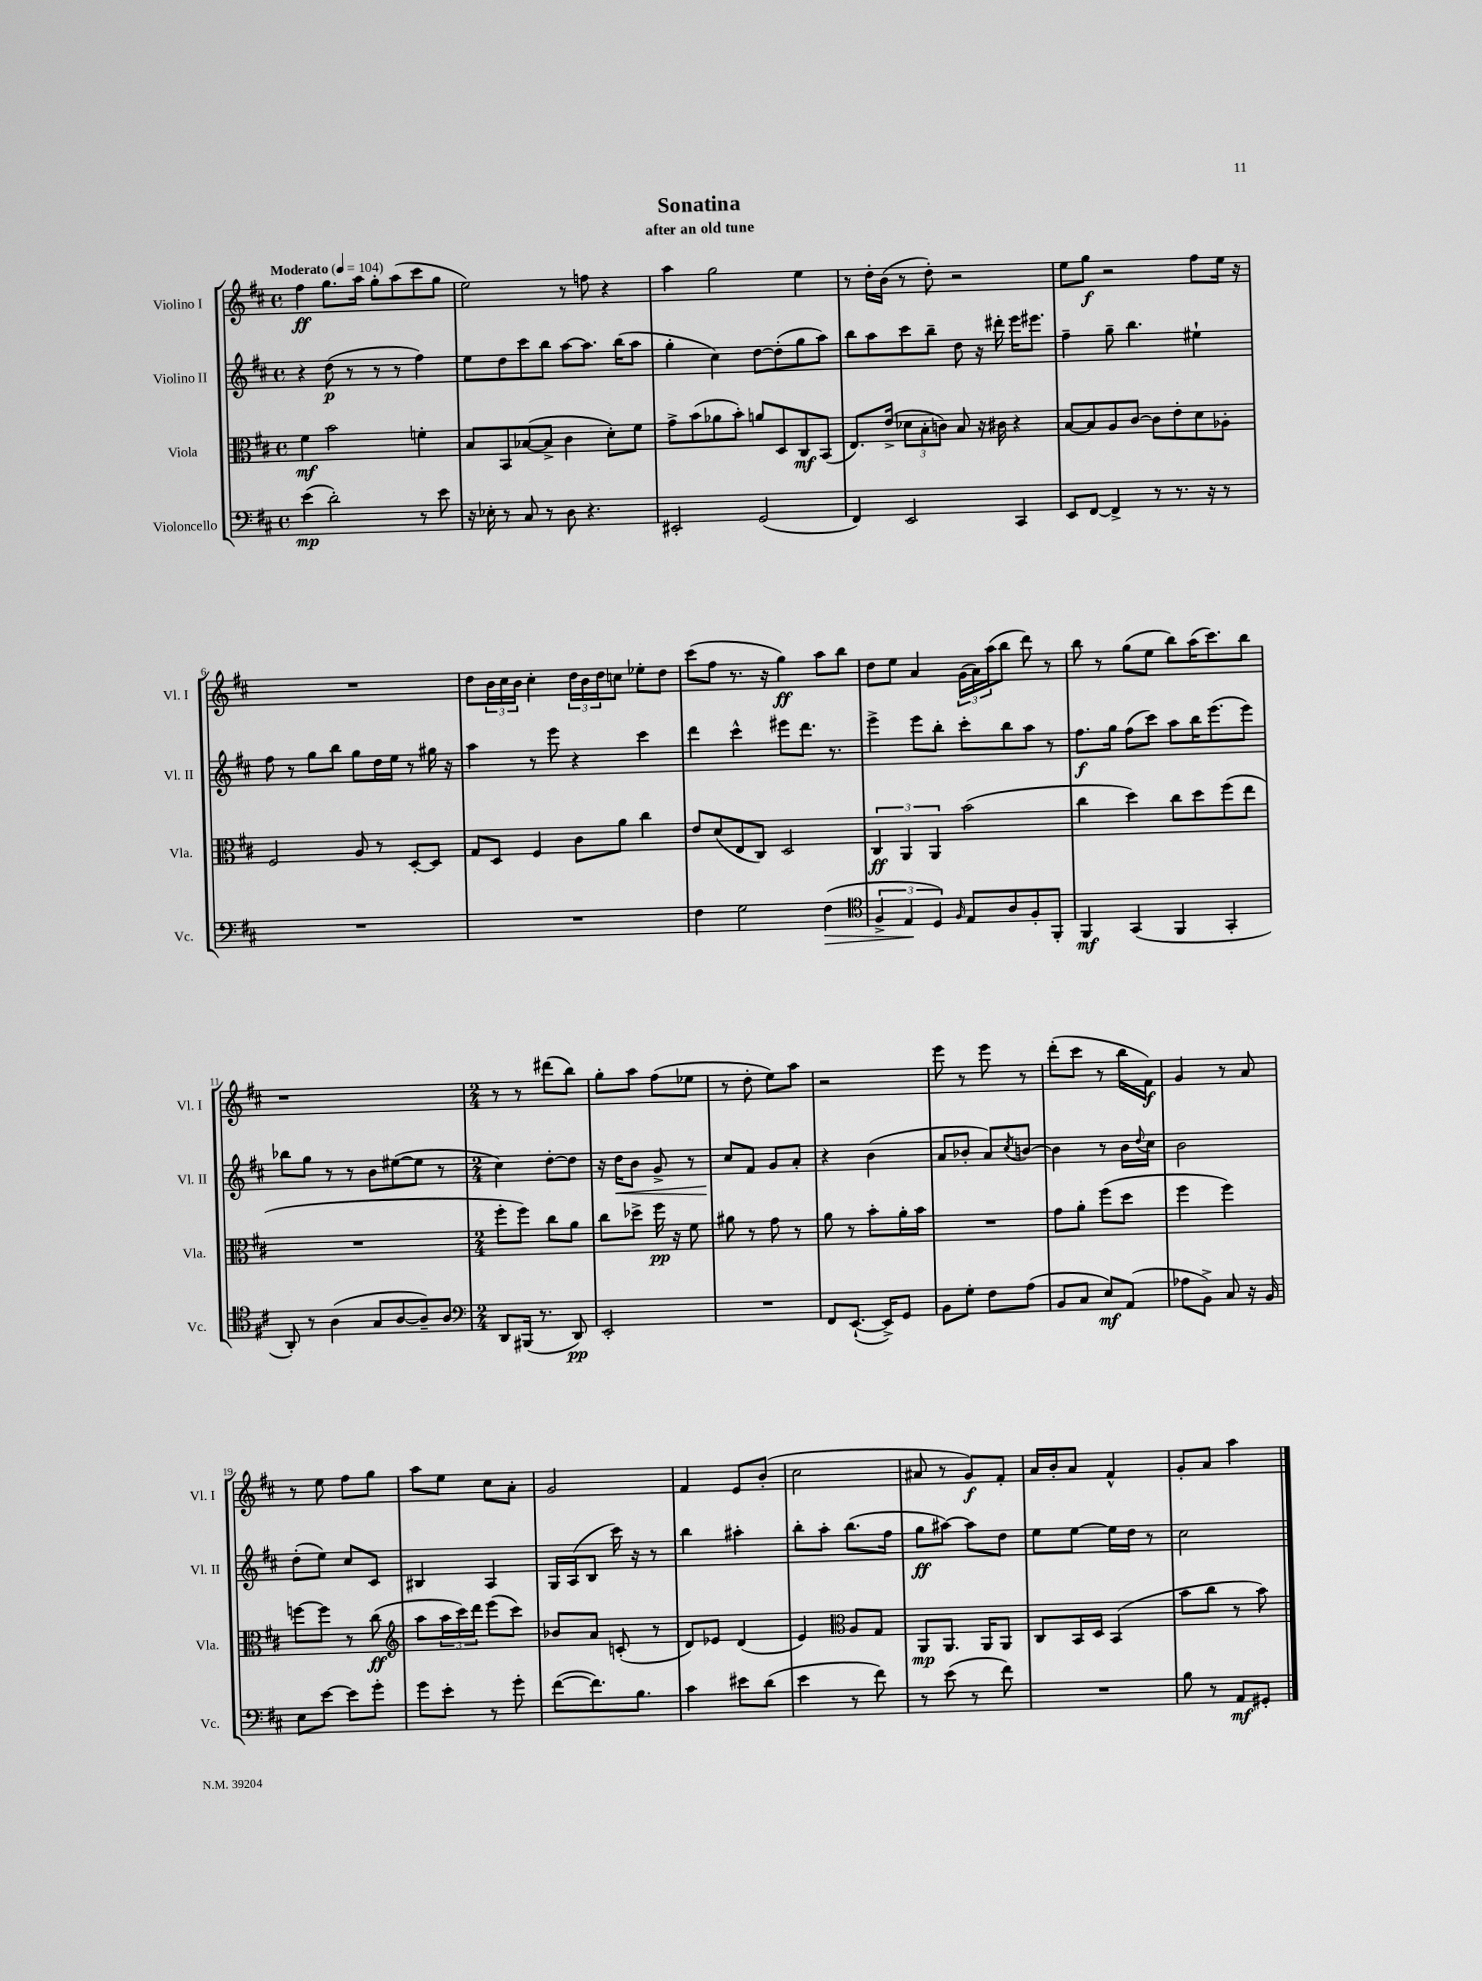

**kern	**kern	**kern	**kern
*staff4	*staff3	*staff2	*staff1
*clefF4	*clefC3	*clefG2	*clefG2
*k[f#c#]	*k[f#c#]	*k[f#c#]	*k[f#c#]
*M4/4	*M4/4	*M4/4	*M4/4
*met(c)	*met(c)	*met(c)	*met(c)
*MM104	*MM104	*MM104	*MM104
(4e	4f#	4r	4ff#
2d')	2b	(8dd	8.gg
.	.	8r	.
.	.	.	16aa
.	.	8r	8gg'
.	.	8r	(8aa
8r	4f'	4ff#)	8ccc#
8e	.	.	8gg
=	=	=	=
16r	8B	8ee	2ee)
16E-'	.	.	.
8r	8BB	8dd	.
8C#	([8B-	8ccc#	.
8r	8B-^]	8bb	.
8D	4c#	[8aa	8r
4.r	.	8.aa]	8ff
.	8d')	.	4r
.	.	(16bb	.
.	8f#	8aa	.
=	=	=	=
2EE#'	8g^	4gg'	4aa
.	(8b	.	.
.	8a-	4cc#)	2gg
.	8b')	.	.
(2GG	8a	[8dd	.
.	8D	(8dd']	.
.	8C#	8gg	4ee
.	(8BB	8aa)	.
=	=	=	=
4FF#)	8.E)	8bb	8r
.	.	8aa	16dd'
.	(16e^	.	(16b
2EE	12d-	8ccc#	8r
.	12B'	.	.
.	.	8bb~	8dd')
.	12c)	.	.
.	8B	8dd	2r
.	16r	16r	.
.	16c#	16ddd#'	.
4CC#	4r	16eee	.
.	.	8.eee#	.
=	=	=	=
8EE	[8B	4ff#~	8ee
[8FF#	8B]	.	8gg
4FF#^]	8A	8gg~	2r
.	[8c#	4.bb	.
8r	8c#]	.	.
8.r	8e'	.	.
.	8d	4ee#`	8ff#
16r	.	.	.
8r	8A-'	.	16ee
.	.	.	16r
=	=	=	=
1r	2F#	8ff#	1r
.	.	8r	.
.	.	8gg	.
.	.	8bb	.
.	8A	8gg	.
.	8r	16dd	.
.	.	16ee	.
.	[8D'	8r	.
.	8D]	16gg#	.
.	.	16r	.
=	=	=	=
1r	8G	4aa	8dd
.	8D	.	24b
.	.	.	24cc#
.	.	.	24b
.	4F#	8r	4cc#'
.	.	8eee	.
.	8c#	4r	24dd
.	.	.	24b
.	.	.	24dd
.	8a	.	8cc
.	4cc#	4ccc#	8ee-'
.	.	.	8dd
=	=	=	=
4F#	8e	4ddd	(8ccc#
.	(8d	.	8ff#
2G	8E	4ccc#^^	8.r
.	8C#)	.	.
.	.	.	16r
.	2D	8eee#	4gg)
.	.	8.ddd	.
(4F#	.	.	8aa
.	.	8.r	.
.	.	.	8bb
=	=	=	=
*clefC4	*	*	*
6F#^	6C#	4eee^	8dd
.	.	.	8ee
6E	6AA	.	.
.	.	8eee	4a
6D)	6AA	.	.
.	.	8bb'	.
16qqF#	.	.	.
8E	(2b	8ccc#'	(24g
.	.	.	24a)
.	.	.	(24aa
8A	.	8bb	8bb
8F#'	.	8aa	8ddd)
8FF#'	.	8r	8r
=	=	=	=
4FF#	4cc#	8.ff#	8bb
.	.	.	8r
.	.	16gg	.
(4GG	4dd)	(8ff#	(8gg
.	.	8ccc#)	8ee
4FF#	8cc#	8aa	8bb)
.	8dd	16bb	(16aa
.	.	(8.eee	8.ccc#)
4GG'	(8ff#	.	.
.	8ee	8eee)	8bb
=	=	=	=
8AA')	1r	8bb-	1r
8r	.	8gg	.
(4A	.	8r	.
.	.	8r	.
8G	.	8b	.
[8A	.	([8ee#	.
8A~])	.	8ee#]	.
8A	.	8r	.
=	=	=	=
*clefF4	*	*	*
*M2/4	*M2/4	*M2/4	*M2/4
8DD	8ff#'	4cc#)	8r
(16BBB#	8ff#)	.	8r
8.r	.	.	.
.	8cc#	[8dd'	(8ddd#
8DD)	8a	8dd]	8bb)
=	=	=	=
2EE'	8cc#	16r	8gg'
.	.	16dd	.
.	8dd-^	8b	8aa
.	16ff#	8g^	(8ff#
.	16r	.	.
.	8f#	8r	8ee-
=	=	=	=
2r	8a#	8cc#	8r
.	8r	8f#	8dd'
.	8g	8g	8ee)
.	8r	8a'	8aa
=	=	=	=
8FF#	8a	4r	2r
([8.EE`	8r	.	.
.	8b'	(4b	.
16EE^])	.	.	.
8GG	16a'	.	.
.	16b	.	.
=	=	=	=
8BB	2r	8a	8eee
8G'	.	8b-'	8r
8F#	.	8a)	8eee
.	.	8qcc#	.
(8A	.	[8b	8r
=	=	=	=
8BB	8g	4b]	(8ddd'
8C#	8a'	.	8ccc#
8E)	(8ff#	8r	8r
(8AA	8dd	16b	16bb
.	.	8qqdd	.
.	.	16cc#	16f#)
=	=	=	=
8A-	4ff#	2b	4g
8BB^)	.	.	.
8C#	4ff#)	.	8r
16r	.	.	8a
16BB	.	.	.
=	=	=	=
8E	[8ff	(8dd'	8r
[8e	8ff]	8ee)	8ee
8e]	8r	8cc#	8ff#
8g'	(8cc#	8c#	8gg
=	=	=	=
*	*clefG2	*	*
8g	8aa	4B#	8aa
8e'	24aa	.	8ee
.	24ccc#)	.	.
.	24ddd	.	.
8r	(8eee	4A	8cc#
8g'	8ccc#)	.	8a'
=	=	=	=
([8f#	8b-	16G	2g
.	.	(16A	.
8.f#])	8a	8B	.
.	(8c'	16ccc#)	.
8.B	.	16r	.
.	8r	8r	.
=	=	=	=
4c#	8d)	4bb	4f#
.	8e-	.	.
8e#	(4d	4aa#'	8e
(8d	.	.	(8b'
=	=	=	=
4e	4e)	8bb'	2cc#
.	.	8aa'	.
*	*clefC3	*	*
8r	8A	(8.bb	.
8f#)	8G	.	.
.	.	16ff#	.
=	=	=	=
8r	8AA	8gg	8a#
(8e	8.AA	[8aa#)	8r
8r	.	8aa#]	8g)
.	16AA	.	.
8f#)	8AA	8dd	8f#'
=	=	=	=
2r	8C#	8ee	16a
.	.	.	16b'
.	16BB	[8ee	8a
.	16D	.	.
.	(4BB	16ee]	4f#^^
.	.	16dd	.
.	.	8r	.
=	=	=	=
8B	8b	2cc#	8g'
8r	8cc#	.	8a
8AA	8r	.	4aa
8GG#'	8b)	.	.
==	==	==	==
*-	*-	*-	*-
